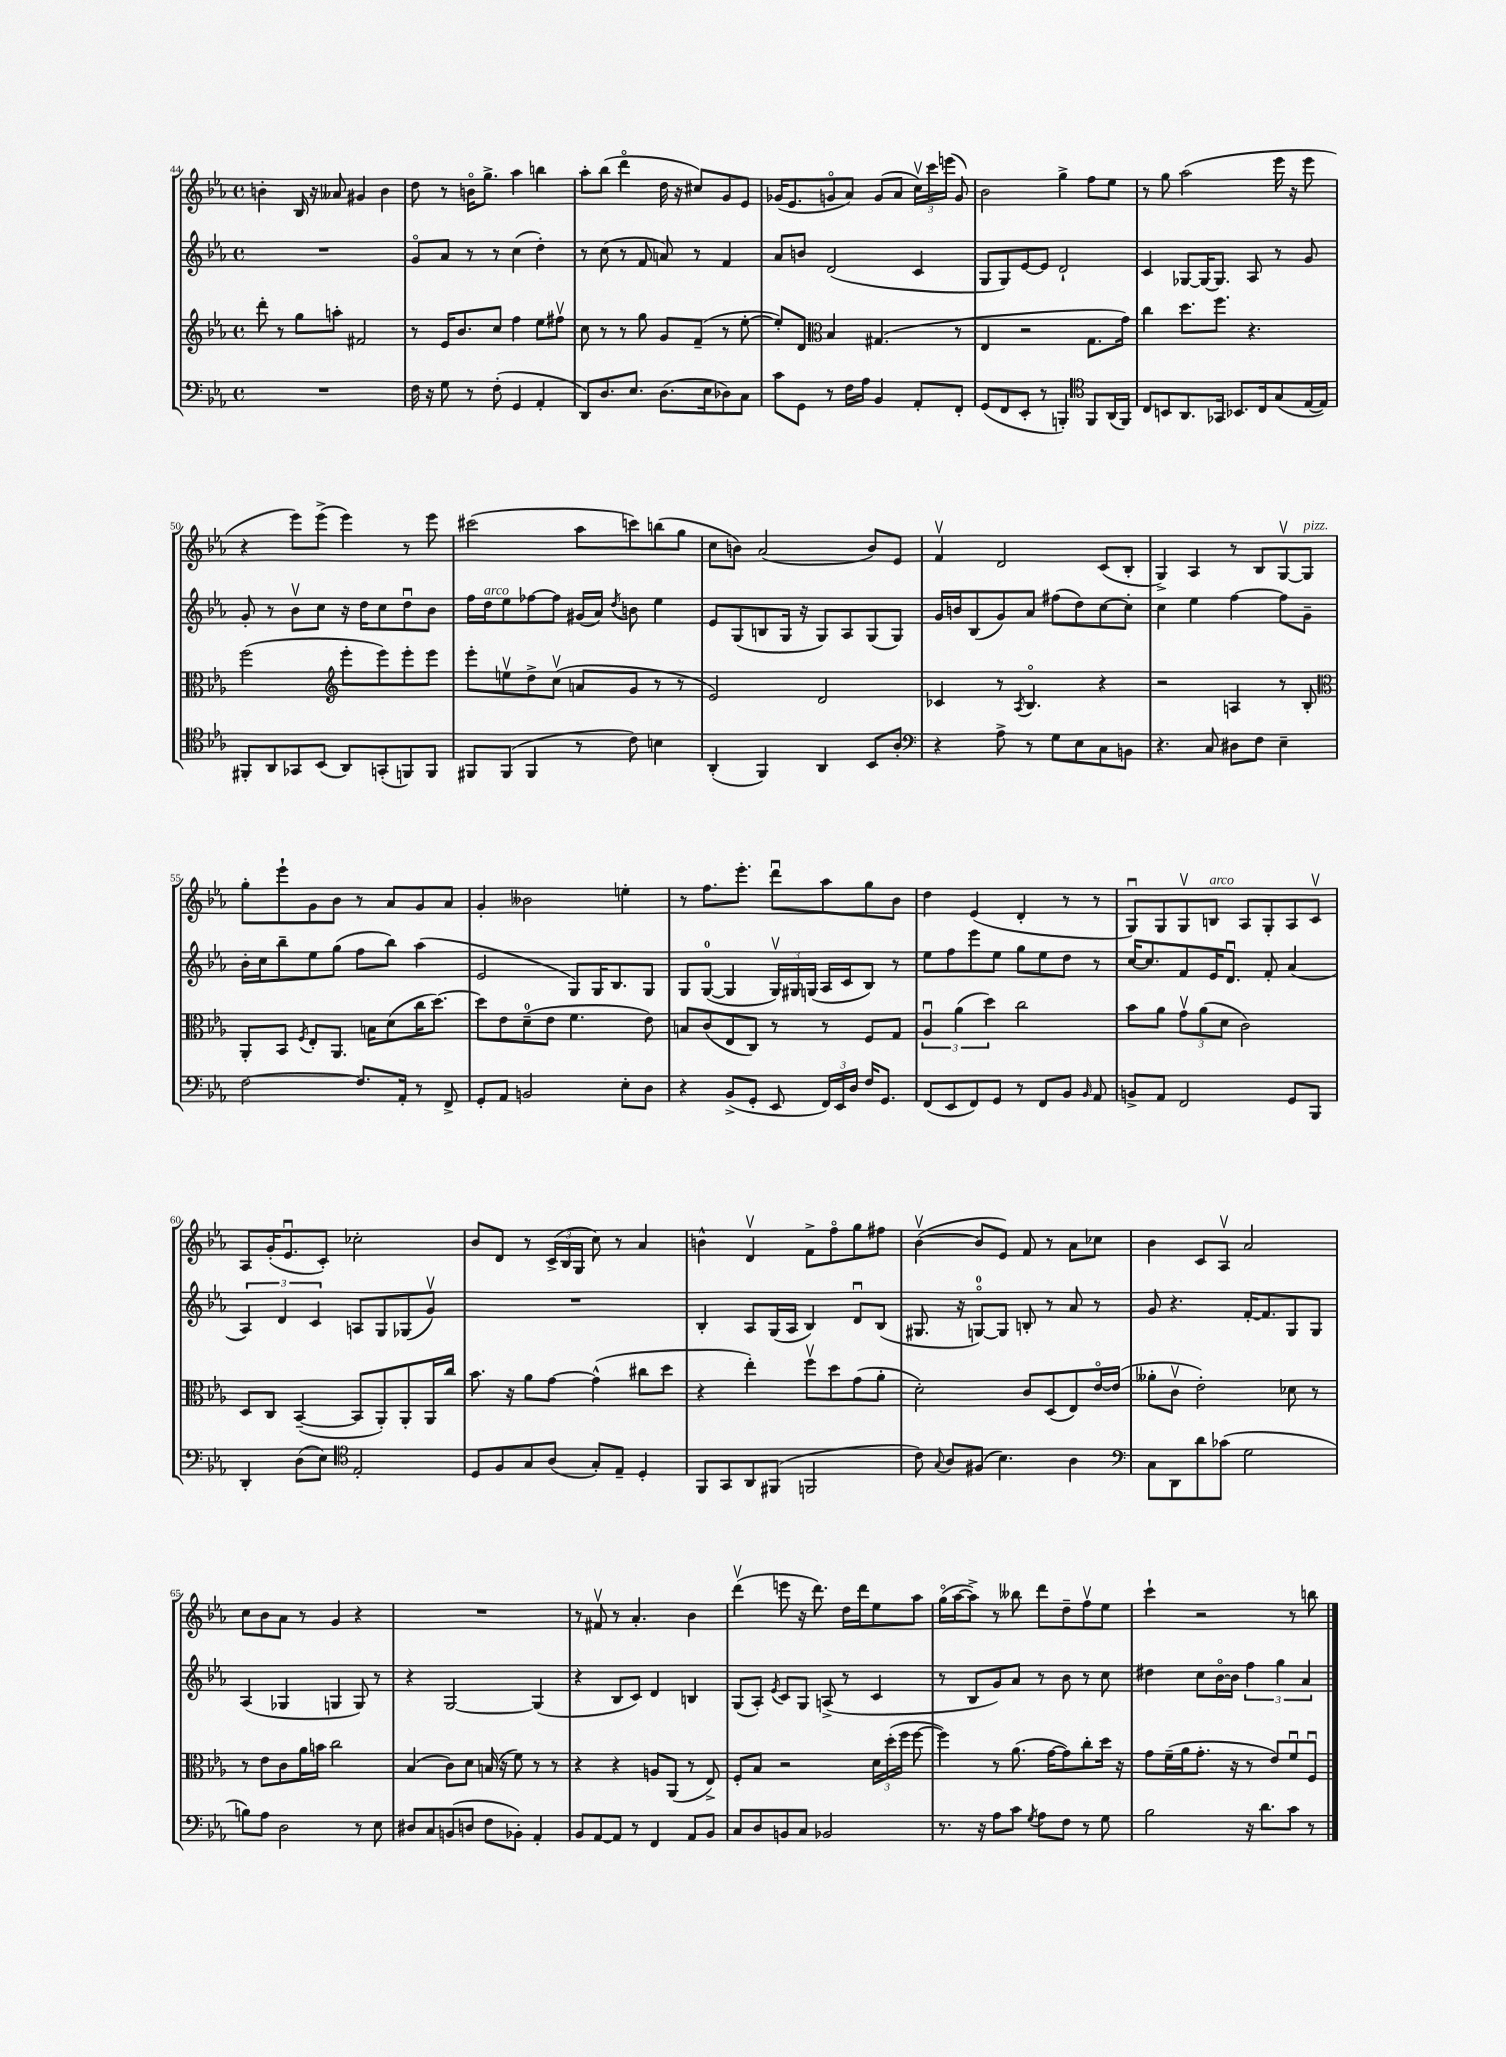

**kern	**kern	**kern	**kern
*part4	*part3	*part2	*part1
*staff4	*staff3	*staff2	*staff1
*clefF4	*clefG2	*clefG2	*clefG2
*k[b-e-a-]	*k[b-e-a-]	*k[b-e-a-]	*k[b-e-a-]
*M4/4	*M4/4	*M4/4	*M4/4
*met(c)	*met(c)	*met(c)	*met(c)
=44	=44	=44	=44
1r	8ddd'\	1r	4bn'\
.	8r	.	.
.	8gg\L	.	16B-/
.	.	.	16r
.	8aan'\J	.	8a--X/
.	2f#X/	.	4g#X/
.	.	.	4b\
=45	=45	=45	=45
16F\	8r	8g/L	8dd\
16r	.	.	.
8G\	16e-/KL	8a-/J	8r
.	8.b-/	.	.
8r	.	8r	16bn\KL
.	.	.	8.gg^\J
(8F'\	8cc/J	8r	.
4GG/	4ff\	(4cc\	4aa-\
4AA-'/	8ee-\L	4dd'\)	4bbn\
.	8ff#Xv\J	.	.
=46	=46	=46	=46
8DD/L)	8cc\	8r	8aa-'\L
8.D/	8r	(8cc\	(8bb-\J
.	8r	8r	4ddd\
8.E-/J	.	.	.
.	8gg\	8f/	.
(8.D\L	8g/L	8an/)	16dd\
.	.	.	16r
.	(8f~/J	8r	8cc#X/L)
16E-\k	.	.	.
8D-X\)	8r	4f/	8g/
8C\J	[8ee-'\	.	8e-/J
=47	=47	=47	=47
8c\L	8ee-'/L])	8a-/L	(16g-X/KL
.	.	.	8.e-/
8GG\J	8d/J	8bn/J	.
*	*clefC3	*	*
8r	4B-/	(2d/	8gn/
16F\LL	.	.	8a-/J)
16A-\JJ	.	.	.
4BB-/	(4.G#X/	.	(8g/L
.	.	.	8a-/J
8AA-'/L	.	4c/	24ccv\LL)
.	.	.	24ccc\
.	.	.	(24eeen\JJ
8FF'/J	8r	.	8g/)
=48	=48	=48	=48
(8GG/L	4E-/	8G/L	2b-\
8FF/	.	8G/)	.
8EE-'/J	2r	[8e-/	.
8r	.	8e-/J]	.
4BBBn'/)	.	2d`/	4gg^\
*clefC4	*	*	*
8FF/L	8.G\L	.	8ff\L
(16AA-/L	.	.	8ee-\J
16FF/JJ)	16g\Jk)	.	.
=49	=49	=49	=49
8C/L	4cc\	4c/	8r
8BBn/	.	.	8gg\
8.AA-/	8.dd\L	[8G-X/L	(2aa-\
.	.	16G-/K_	.
16GG-X/Jk	8.ff\J	8.G-/J]	.
8.BB-X/L	.	.	.
.	4.r	8A-/	.
16C/k	.	.	.
(8G/	.	8r	16eee-\
.	.	.	16r
[16E-/L	.	8g/	8eee-\
16E-/JJ])	.	.	.
!!LO:LB:g=z
=50	=50	=50	=50
8FF#X'/L	(2ff\	8g'/	4r
8AA-/	.	8r	.
8GG-X/	.	8b-v\L	8eee-\L)
(8BB-/J	.	8cc\J	(8eee-^\J
*	*clefG2	*	*
8AA-/L)	8eee-'\L	16r	4eee-\)
.	.	16dd\KL	.
(8GGn'/	8eee-\)	8cc\	.
8FFn/)	8eee-'\	8ddu\	8r
8FF/J	8eee-\J	8b-\J	8eee-\
=51	=51	=51	=51
8FF#X/L	8eee-'\L	16ff\LL	(2ccc#X\
!	!	!LO:TX:a:i:t=arco	!
.	.	16dd\J	.
(8FF#/J	8eenv\	8ee-\	.
4FF#/	8dd^\	[8ff-X\	.
.	(8ccv\J	8ff-\J]	.
8r	8an/L	(16g#X/LL	8aa-\L
.	.	16a-/JJ)	.
.	.	8qdd/	.
8c\)	8g/J	8bn\	8cccn\)
4Bn\	8r	4ee-\	(8bbn\
.	8r	.	8gg\J
=52	=52	=52	=52
(4AA-'/	2e-/)	8e-/L	8cc\L
.	.	(8G/	8bn\J)
4FF/)	.	8Bn/	(2a-/
.	.	16G/Jk	.
.	.	16r	.
4AA-/	2d/	8G/L)	.
.	.	8A-/	.
8BB-/L	.	(8G/	8b/L)
8A-'/J	.	8G/J)	8e-/J
=53	=53	=53	=53
*clefF4	*	*	*
4r	4c-X/	16g/LL	4fv/
.	.	16bn/J	.
.	.	(8B-/	.
8A-^\	8r	8g/)	2d/
.	8qA-/	.	.
8r	4.B-/	8a-/J	.
8G\L	.	(8ff#X\L	.
8E-\	.	8dd\)	.
8C\	4r	[8cc\	(8c/L
8BBn\J	.	8cc'\J]	8B-'/J
=54	=54	=54	=54
4.r	2r	4cc\	4G^/)
.	.	4ee-\	4A-/
8C/	.	.	.
8D#X\L	4An/	[4ff\	8r
8F\J	.	.	8B-/L
4E-~\	8r	8ff\L]	[8Gv/
!	!	!	!LO:TX:a:i:t=pizz.
.	8B-'/	8g~\J	8G/J]
!!LO:LB:g=z
=55	=55	=55	=55
*	*clefC3	*	*
[2F\	8AA-'/L	16b-'\LL	8gg'\L
.	.	16cc\J	.
.	8BB-/J	8bb-~\	8eee-`\
.	8qF/	.	.
.	8E-'/L	8ee-\	8g\
.	8.AA-/J	(8gg\J	8b-\J
8.F/L]	.	8ff\L	8r
.	16Bn\KL	.	.
.	(8d\	8bb-\J)	8a-/L
16AA-'/Jk	.	.	.
8r	16cc\K	(4aa-\	8g/
.	[8.dd\J)	.	.
8FF^/	.	.	8a-/J
=56	=56	=56	=56
8GG'/L	8dd\L]	2e-/	4g'/
8AA-/J	8e-\	.	.
2BBn/	(8d~\	.	2b--X\
.	8e-\J	.	.
.	4.f\	8G/L)	.
.	.	16G/K	.
.	.	8.B-/	.
8E-'\L	.	.	4een'\
8D\J	8e-\)	8G/J	.
=57	=57	=57	=57
4r	8Bn/L	8G/L	8r
.	(8c/	([8G/J	8.ff\L
(8BB-^/L	8E-/	4G/]	.
.	.	.	8.eee-'\J
8GG'/J	8C/J)	.	.
8EE-/	8r	24Gv/LL)	8dddu\L
.	.	24G#X/	.
.	.	(24Gn/JJ	.
24FF/LL)	8r	16A-/LL	8aa-\
24EE-/	.	.	.
.	.	16c/J	.
24D/JJ	.	.	.
16F/KL	8F/L	8B-/J)	8gg\
8.GG/J	.	.	.
.	8G/J	8r	8b-\J
=58	=58	=58	=58
(8FF/L	6A-u/	8ee-\L	4dd\
8EE-/	.	8ff\	.
.	(6a-\	.	.
8FF/)	.	8eee-\	(4e-/
.	6dd\)	.	.
8GG/J	.	8ee-\J	.
8r	2cc\	8gg\L	4d'/
8FF/L	.	8ee-\	.
8BB-/J	.	8dd\J	8r
16qqBB-/	.	.	.
8AA-/	.	8r	8r
=59	=59	=59	=59
8BBn^/L	8b-\L	[16cc/KL	8Gu/L)
.	.	8.cc/]	.
8AA-/J	8a-\J	.	8G/
2FF/	12gv\L	8f/	8Gv/
.	(12a-\	.	.
!	!	!	!LO:TX:a:i:t=arco
.	.	16e-/K	8Bn/J
.	12d\J	.	.
.	.	8.du/J	.
.	2c\)	.	8A-/L
.	.	8f'/	8G'/
8GG/L	.	(4a-/	8A-/
8BBB-/J	.	.	8cv/J
!!LO:LB:g=z
=60	=60	=60	=60
4DD'/	8D/L	6A-/)	8A-/L
.	8C/J	.	(16g'/K
.	.	6d/	.
.	.	.	8.e-u/
(8D\L	([4BB-~/	.	.
.	.	6c/	.
8E-\J)	.	.	8c'/J)
*clefC4	*	*	*
2E-'/	8BB-/L]	8An/L	2cc-X'\
.	8AA-'/)	8G/	.
.	8AA-'/	(8G-X/	.
.	16AA-/L	8gv/J)	.
.	16cc/JJ	.	.
=61	=61	=61	=61
8D/L	8.b-\	1r	8b-/L
8F/	.	.	8d/J
.	16r	.	.
8G/	8a-\L	.	8r
(8A-/J	[8g\J	.	(24c^/LL
.	.	.	24B-/
.	.	.	24G/JJ
8G'/L)	(4g^^\]	.	8cc\)
8E-~/J	.	.	8r
4D'/	8cc#X\L	.	4a-/
.	8dd\J	.	.
=62	=62	=62	=62
8FF/L	4r	4B-'/	4bn^^\
8GG/	.	.	.
8AA-/	4ee-'\)	8A-/L	4dv/
(8FF#X/J	.	(16G/L	.
.	.	16A-/JJ	.
2FFn/	8ffv\L	4B-/)	8f^\L
.	8dd\	.	8ff\
.	(8g\	8du/L	8gg\
.	8a-'\J	(8B-/J	8ff#X\J
=63	=63	=63	=63
8c\)	2d'\)	8.G#X/	([4b-v\
8qqG/	.	.	.
8A-/L	.	.	.
.	.	16r	.
(8F#X/J	.	[8Gn/L)	8b-/L]
4.B-\)	.	8G/J]	8e-/J)
.	8c/L	8Bn'/	8f/
.	(8D/	8r	8r
4A-\	8E-/)	8a-/	8a-\L
.	[16e-/L	8r	8cc-X\J
.	(16e-/JJ]	.	.
=64	=64	=64	=64
*clefF4	*	*	*
8C\L	8a--X'\L	8g/	4b-\
8DD\	8cv\J	4.r	.
8d\	2e-'\)	.	8c/L
(8c-X\J	.	.	8A-v/J
2G\	.	[16f'/KL	2a-/
.	.	8.f/]	.
.	8d-X\	8G/	.
.	8r	8G/J	.
!!LO:LB:g=z
=65	=65	=65	=65
8Bn\L)	8r	(4A-/	8cc\L
8A-\J	8e-\L	.	8b-\
2D\	8c\	4G-X/	8a-\J
.	16a-\L	.	8r
.	16bn\JJ	.	.
.	2cc\	4Gn/	4g/
8r	.	8G/)	4r
8E-\	.	8r	.
=66	=66	=66	=66
8D#X/L	(4B-/	4r	1r
8C/	.	.	.
(8BBn/	8c\L)	[2G/	.
8Dn/J	8d\J	.	.
8F\L	(16Bn/	.	.
.	16r	.	.
8BB-X'\J)	8f\)	.	.
4AA-'/	8r	(4G/]	.
.	8r	.	.
=67	=67	=67	=67
8BB-/L	4r	4r	8r
[8AA-/	.	.	8f#Xv/
8AA-/J]	4r	8B-/L	8r
8r	.	8c/J)	4.a-'/
4FF/	8An/L	4d/	.
.	(8AA-/J	.	.
8AA-/L	8r	4Bn/	4b-\
8BB-/J	8E-^/)	.	.
=68	=68	=68	=68
8C/L	8F'/L	(8G/L	(4dddv\
8D/	8B-/J	8A-'/J)	.
.	.	8qe-/	.
8BBn/	2r	8c/L	8eeen\
8C/J	.	8G/J	16r
.	.	.	8.ddd\)
2BB-X/	.	(8An^/	.
.	.	8r	16dd\LL
.	.	.	16ddd\J
.	24d\LL	4c/	8ee-\
.	(24dd'\	.	.
.	24ff\JJ	.	.
.	[8ff\	.	8aa-\J
=69	=69	=69	=69
8.r	4ff\])	8r	(16gg\LL
.	.	.	[16aa-\J
.	.	8B-/L	8aa-^\J])
16r	.	.	.
8A-\L	8r	8g/)	8r
8c\J	(8.a-\	8a-/J	8bb--X\
8qG/	.	.	.
8A-\L	.	8r	8ddd\L
.	[16g\KL	.	.
8F\J	8g\])	8b-\	8dd~\
8r	8cc'\	8r	8ffv\
8G\	16dd\Jk	8cc\	8ee-\J
.	16r	.	.
=70	=70	=70	=70
2B-\	8g\L	4dd#X\	4ccc`\
.	(16f~\L	.	.
.	16a-\J	.	.
.	8.g'\J	8cc\L	2r
.	.	[16b-\L	.
.	16r	16b-\JJ]	.
16r	8r	6ff\	.
8.d\L	.	.	.
.	8e-/L)	.	.
.	.	6gg\	.
8c\J	8fu/	.	8r
.	.	6a-/	.
8r	8Fu/J	.	8bbn\
==	==	==	==
*-	*-	*-	*-
